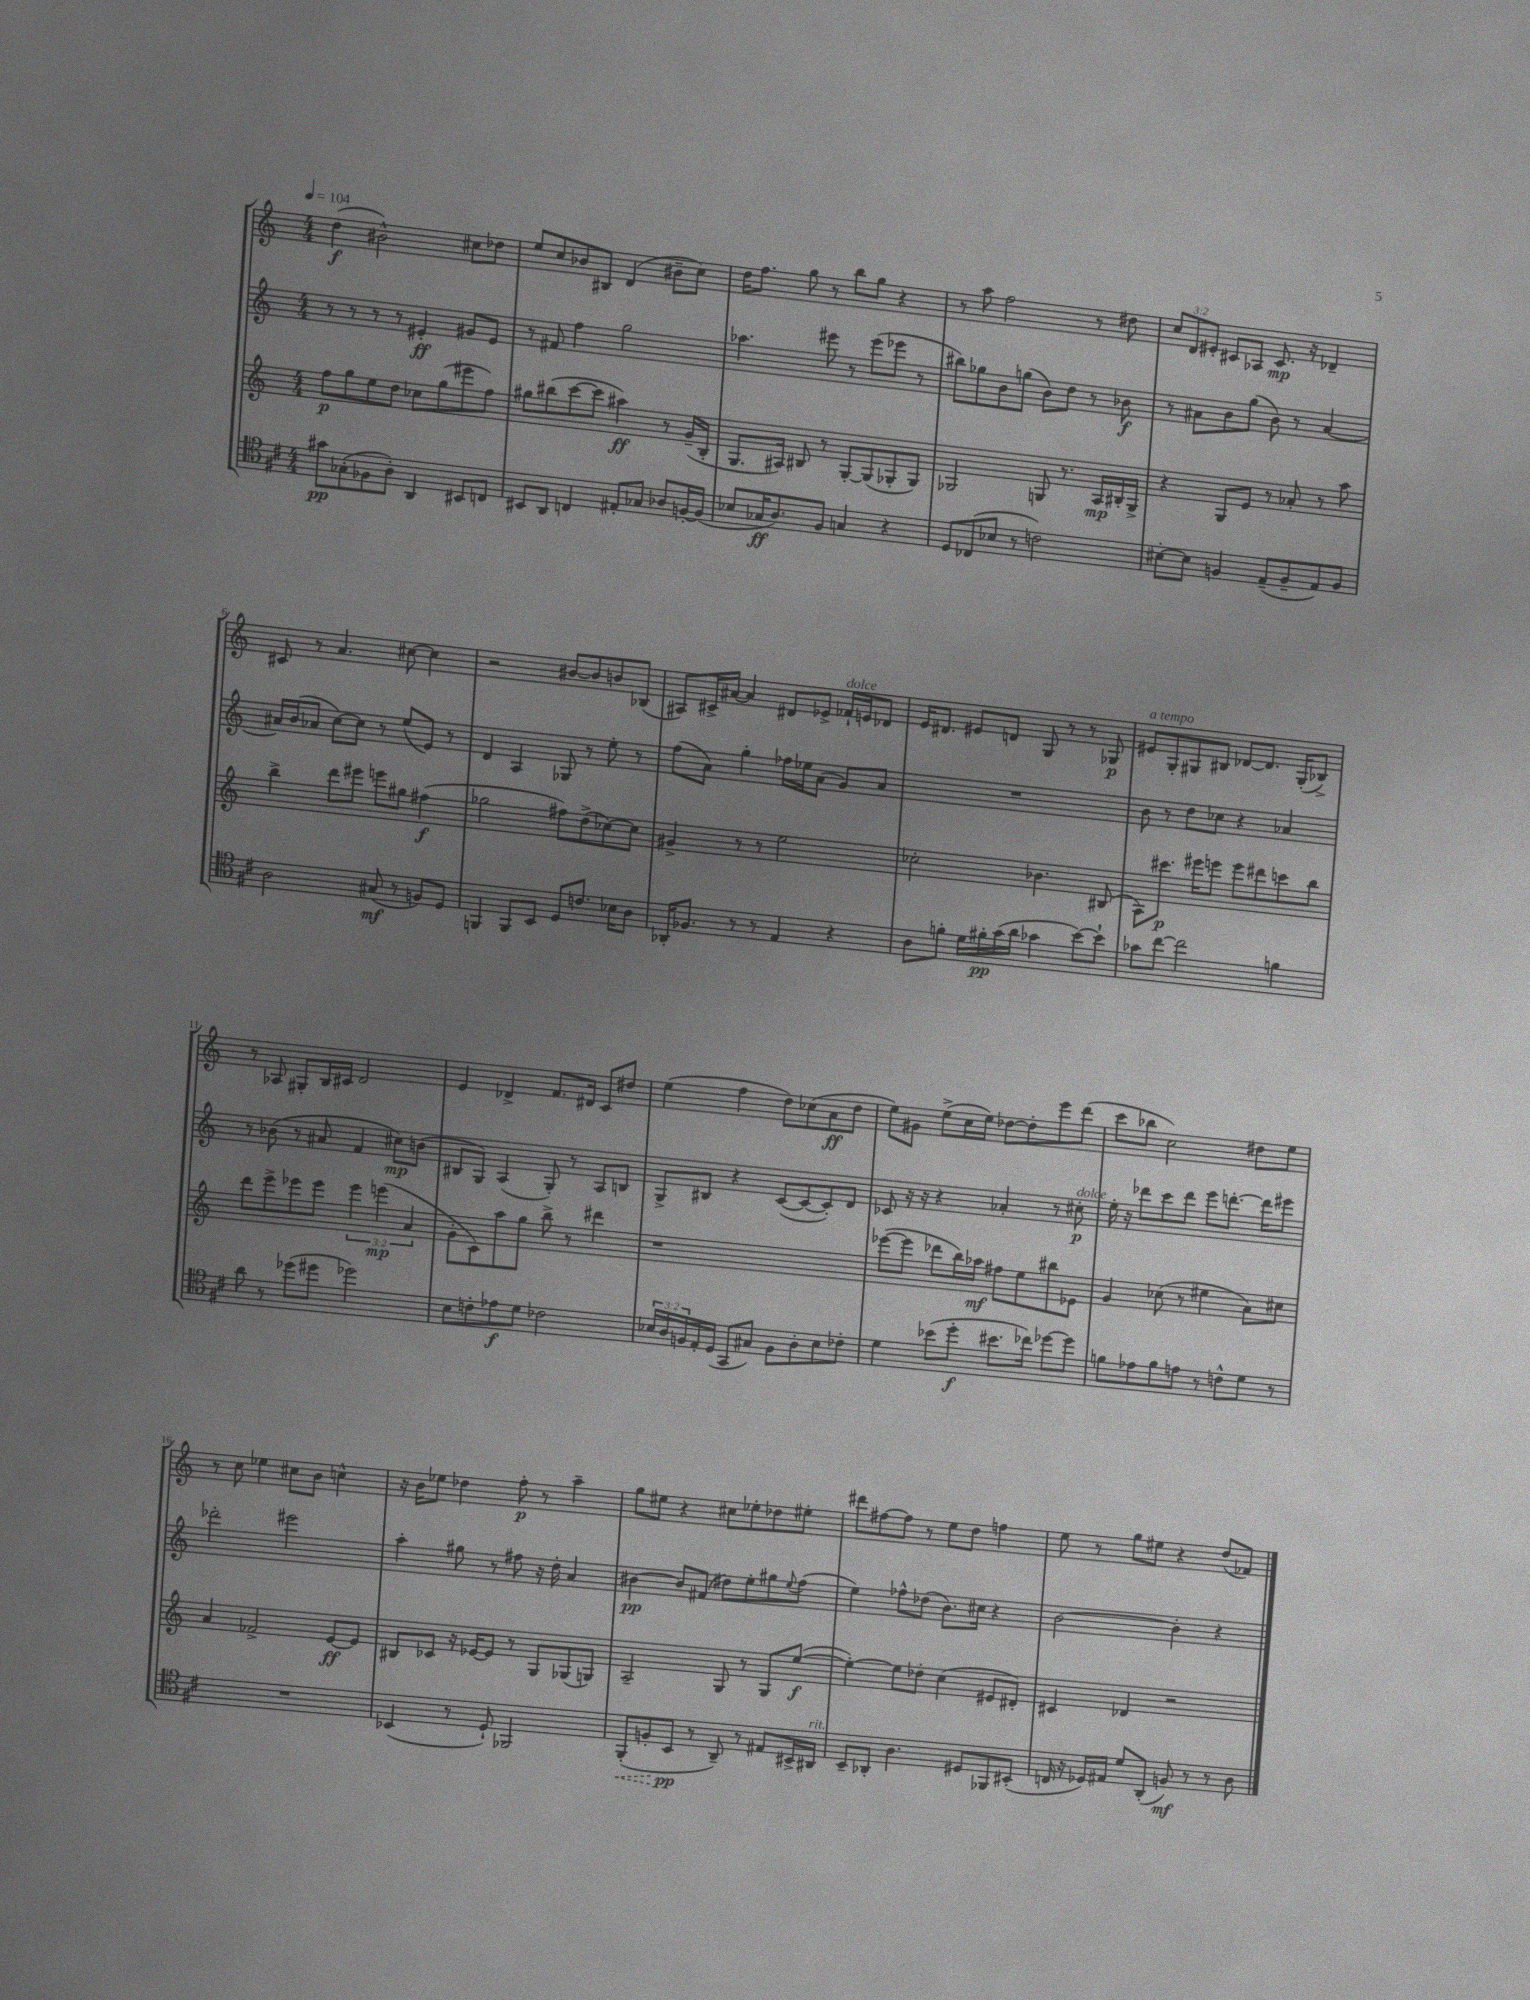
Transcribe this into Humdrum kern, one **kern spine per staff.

**kern	**dynam	**kern	**dynam	**kern	**dynam	**kern	**dynam
*part4	*part4	*part3	*part3	*part2	*part2	*part1	*part1
*staff4	*staff4	*staff3	*staff3	*staff2	*staff2	*staff1	*staff1
*clefC4	*	*clefG2	*	*clefG2	*	*clefG2	*
*k[f#c#]	*	*k[]	*	*k[]	*	*k[]	*
*M4/4	*	*M4/4	*	*M4/4	*	*M4/4	*
*MM104	*	*MM104	*	*MM104	*	*MM104	*
=1	=1	=1	=1	=1	=1	=1	=1
8g#X\L	pp	8ff\L	p	8r	.	(4dd\	f
(8G-X'\	.	8gg\	.	8r	.	.	.
8F-X\	.	8ee\	.	8r	.	2b#X^^\)	.
8A'\J)	.	8dd\J	.	8r	.	.	.
4AA/	.	8cc-X\L	.	4e#X'/	ff	.	.
.	.	(8gg\	.	.	.	.	.
8BB#X/L	.	8eee#X\	.	8g#X/L	.	8cc#X\L	.
8Cn/J	.	8ff\J)	.	8e#/J	.	8dd-X\J	.
=2	=2	=2	=2	=2	=2	=2	=2
8BB#X/L	.	8gg#X\L	.	8r	.	8ee/L	.
8AA/J	.	(8bb#X\	.	8f#X/	.	8cc/	.
4Cn/	.	[8ccc\	.	4ff\	.	8b-X/	.
.	.	8ccc\J]	.	.	.	8B#X/J	.
8E#X'/L	.	4aa#X\)	ff	2gg\	.	(4d/	.
8G-X/J	.	.	.	.	.	.	.
8A-X/L	.	8r	.	.	.	8b#X~\L	.
[16Fn'/L	.	(16g~/LL	.	.	.	8cc\J)	.
(16F/JJ]	.	16B'/JJ	.	.	.	.	.
=3	=3	=3	=3	=3	=3	=3	=3
8B-X/L	.	8.G/L	.	4.aa-X\	.	16dd\KL	.
.	.	.	.	.	.	8.ff\J	.
16G-X/K	ff	.	.	.	.	.	.
8.A/)	.	16A#X/Jk)	.	.	.	.	.
.	.	8B#X/	.	.	.	8gg\	.
8F#/J	.	8r	.	8eee#X\	.	8r	.
4Gn/	.	[8G'/L	.	8r	.	8bb\L	.
.	.	(8G/]	.	(8eee#\L	.	8gg\J	.
4r	.	8G-X'/	.	8eee-X\J	.	4r	.
.	.	8G-/J)	.	8r	.	.	.
=4	=4	=4	=4	=4	=4	=4	=4
8D/L	.	2G-X/	.	8bb#X\L)	.	8r	.
(8C-X/	.	.	.	8gg-X\	.	8aa\	.
8B-X/J	.	.	.	8b\	.	2ff\	.
8r	.	.	.	(8ggn\J	.	.	.
2cn\)	.	8Gn/	.	8b\L)	.	.	.
.	.	8.r	.	8dd\J	.	.	.
.	.	.	.	8r	.	8r	.
.	.	16A/LL	mp	.	.	.	.
.	.	16B#X'/	.	8b-X\	f	8dd#X\	.
.	.	16G^/JJ	.	.	.	.	.
=5	=5	=5	=5	=5	=5	=5	=5
[8B#X'\L	.	4r	.	8r	.	12cc/L	.
.	.	.	.	.	.	12d/	.
8B#\J]	.	.	.	8a#X\L	.	.	.
.	.	.	.	.	.	12e#X'/J	.
4Fn/	.	8G/L	.	8b\	.	8c#X/L	.
.	.	8e/J	.	(8gg\J	.	8A-X/J	.
(8E~/L	.	8r	.	8b\)	.	8.c#/	mp
8F~/	.	8a-X'/	.	8r	.	.	.
.	.	.	.	.	.	16r	.
8E/)	.	8r	.	[4a#/	.	4d-X~/	.
8F/J	.	8aa\	.	.	.	.	.
!!LO:LB:g=z
=6	=6	=6	=6	=6	=6	=6	=6
2A\	.	4bb^\	.	16a#X/LL]	.	8c#X/	.
.	.	.	.	(16b/J	.	.	.
.	.	.	.	8a-X/J	.	8r	.
.	.	8ddd\L	.	[8cc\L)	.	4.a/	.
.	.	8eee#X\J	.	8cc\J]	.	.	.
(8G#X/	mf	8eeen\L	.	8r	.	.	.
8r	.	8gg#X\J	.	(8ee/L	.	[8cc#X\	.
8Fn/L)	.	(4ff#X\	f	8e/J)	.	4cc#\]	.
8D/J	.	.	.	8r	.	.	.
=7	=7	=7	=7	=7	=7	=7	=7
4FFn/	.	2gg-X\	.	4d/	.	2r	.
8FF/L	.	.	.	4A/	.	.	.
8BB/J	.	.	.	.	.	.	.
8D/L	.	8ff#X\L)	.	8G-X/	.	[8b#X/L	.
8.cn/J	.	(8dd^\	.	8r	.	8b#/]	.
.	.	[8cc-X\)	.	8ee'\	.	8bn/	.
16B-X\KL	.	.	.	.	.	.	.
8A\J	.	8cc-\J]	.	8r	.	(8B-X/J	.
=8	=8	=8	=8	=8	=8	=8	=8
16AA-X'/KL	.	4g#X^/	.	(8ff\L	.	8A#X/L)	.
8.F-X/J	.	.	.	.	.	.	.
.	.	.	.	8a\J)	.	16c#X^/L	.
.	.	.	.	.	.	[16a#X/JJ	.
8r	.	8r	.	4gg'\	.	4a#/]	.
8r	.	8r	.	.	.	.	.
4E/	.	2ee\	.	16ff-X\LL	.	8d#X/L	.
.	.	.	.	16ee-X\J	.	.	.
.	.	.	.	(8a\J	.	8e-X^/J	.
!	!	!	!	!	!	!LO:TX:a:i:t=dolce	!
4r	.	.	.	8g/L)	.	16f-X`/LL	.
.	.	.	.	.	.	16en/J	.
.	.	.	.	8a/J	.	8d-X/J	.
=9	=9	=9	=9	=9	=9	=9	=9
8A\L	.	2cc-X'\	.	1r	.	16e/KL	.
.	.	.	.	.	.	8.d#X/J	.
8fn'\J	.	.	.	.	.	.	.
16d\LL	.	.	.	.	.	8e#X/L	.
16f#X'\	pp	.	.	.	.	.	.
(16g\	.	.	.	.	.	8dn/J	.
16a\JJ	.	.	.	.	.	.	.
4g-X\	.	4.b-X\	.	.	.	8G/	.
.	.	.	.	.	.	8r	.
[8b\L)	.	.	.	.	.	8r	.
8b`\J]	.	(8B#X/	.	.	.	8G-X/	p
=10	=10	=10	=10	=10	=10	=10	=10
!	!	!	!	!	!	!LO:TX:a:i:t=a tempo	!
8g-X\L	.	8A\L)	.	8b\	.	8e#X/L	.
[8cc#\J	.	8.ccc#X\J	p	8r	.	8G'/	.
2cc#\]	.	.	.	8dd\L	.	8G#X/	.
.	.	16eee#X\KL	.	.	.	.	.
.	.	8eeen\J	.	8cc-X\J	.	8B#X/J	.
.	.	8eee\L	.	4r	.	[8d-X/L	.
.	.	8ddd#X\	.	.	.	8.d-/J]	.
4fn\	.	8cccn\	.	4a-X/	.	.	.
.	.	.	.	.	.	(16G#'/KL	.
.	.	8bb\J	.	.	.	8B-X^/J)	.
!!LO:LB:g=z
=11	=11	=11	=11	=11	=11	=11	=11
8a\	.	8ddd\L	.	8r	.	8r	.
8r	.	8eee^\	.	(8b-X\	.	8A-X/	.
(8dd-X\L	.	8eee-X\	.	8r	.	8G#X'/L	.
8dd#X\J	.	8eee-\J	.	8a#X/	.	16B/L	.
.	.	.	.	.	.	16c#X/JJ	.
2dd-X\)	.	6eee-\	.	4f/	.	2d/	.
.	.	(6eeen\	mp	.	.	.	.
.	.	.	.	8cc#X\L)	mp	.	.
.	.	6a/	.	.	.	.	.
.	.	.	.	(8bn\J	.	.	.
=12	=12	=12	=12	=12	=12	=12	=12
8B\L	.	8g'\L	.	8B#X/L	.	4e/	.
8cn'\	.	8c\)	.	8G/J)	.	.	.
8e-X\	f	8aa\	.	(4A/	.	4d-X^/	.
8d\J	.	8gg\J	.	.	.	.	.
2c-X\	.	8bb^\	.	8G'/)	.	8.f/L	.
.	.	8r	.	8r	.	.	.
.	.	.	.	.	.	16d#X/Jk	.
.	.	4ddd#X\	.	8A/L	.	8c/L	.
.	.	.	.	8Bn/J	.	8dd#X/J	.
=13	=13	=13	=13	=13	=13	=13	=13
24B-X/LL	.	1r	.	8G^/L	.	(4ee\	.
24A/	.	.	.	.	.	.	.
24Fn/	.	.	.	.	.	.	.
16E'/	.	.	.	8B#X/J	.	.	.
(16D/JJ	.	.	.	.	.	.	.
8GG/L	.	.	.	4r	.	4ff\	.
8G#X/J)	.	.	.	.	.	.	.
8F\L	.	.	.	([8c/L	.	8dd\L)	.
8A'\	.	.	.	8c/_	.	(8cc-X\	.
8B-\	.	.	.	8c'/])	.	8a\	ff
8c-X'\J	.	.	.	8d/J	.	8dd\J	.
=14	=14	=14	=14	=14	=14	=14	=14
4d\	.	([8eee-X\L	.	8c-X/	.	8ee\L)	.
.	.	8eee-\J]	.	16r	.	8g#X\J	.
.	.	.	.	16r	.	.	.
(8b-X\L	.	8ddd-X\L	.	4r	.	(8ee^\L	.
8dd'\J	f	16bb\L)	.	.	.	16cc\L	.
.	.	16aa-X\JJ	mf	.	.	16ee\JJ)	.
8.b#X\L	.	8ff#X\L	.	4a-X'/	.	[8dd-X\L	.
.	.	8ee\	.	.	.	8dd-'\]	.
16cc-X\Jk)	.	.	.	.	.	.	.
[8dd-X\L	.	8bb#X\	.	8r	.	8eee\	.
!	!	!	!	!LO:TX:a:i:t=dolce	!	!	!
8dd-\J]	.	8e-X\J	.	8cc#X'\	p	(8ddd\J	.
=15	=15	=15	=15	=15	=15	=15	=15
8fn\L	.	4g/	.	16ee'\	.	8ccc\L	.
.	.	.	.	16r	.	.	.
8e-X\	.	.	.	8ddd-X\L	.	8bb-X\J	.
8f\	.	(8cc-X\	.	8ccc\	.	2cc\)	.
8en\J	.	8r	.	8ddd-\J	.	.	.
8r	.	4ee#X\	.	8eee\L	.	.	.
8cn^^\L	.	.	.	[8.dddn'\J	.	.	.
8d\J	.	8a\L)	.	.	.	8dd#X\L	.
.	.	.	.	16ddd\KL]	.	.	.
8r	.	8cc#X\J	.	8eee#X\J	.	8ee\J	.
!!LO:LB:g=z
=16	=16	=16	=16	=16	=16	=16	=16
1r	.	4a/	.	2ddd-X'\	.	8r	.
.	.	.	.	.	.	8cc\	.
.	.	2f-X^/	.	.	.	4ee-X\	.
.	.	.	.	2eee#X\	.	8cc#X\L	.
.	.	.	.	.	.	8b\J	.
.	.	[8e/L	ff	.	.	4ccn^^\	.
.	.	8e/J]	.	.	.	.	.
=17	=17	=17	=17	=17	=17	=17	=17
(4BB-X/	.	8B#X/L	.	4aa'\	.	16r	.
.	.	.	.	.	.	16b\KL	.
.	.	8c-X/J	.	.	.	8ee-X\J	.
8r	.	16r	.	8gg#X\	.	4dd-X\	.
.	.	[16e-X/KL	.	.	.	.	.
8D`/)	.	8e-/J]	.	8r	.	.	.
2FF-X/	.	8r	.	8ff#X\	.	8ff'\	p
.	.	8G/L	.	16r	.	8r	.
.	.	.	.	16dd'\	.	.	.
.	.	(8G-X/	.	4a/	.	4aa~\	.
.	.	8Gn/J)	.	.	.	.	.
=18	=18	=18	=18	=18	=18	=18	=18
!	!LO:HP:b	!	!	!	!	!	!
(8FF#'/L	<	2A~/	.	[4b#X\	pp	8gg\L	.
8Fn'/	.	.	.	.	.	8ee#X\J	.
8BB/J	pp	.	.	8b#/L]	.	4r	.
8r	[	.	.	(8f#X/J	.	.	.
8AA~/)	.	8G/	.	8dd#X\L)	.	8cc#X\L	.
8r	.	8r	.	8ee'\	.	8ee-X'\	.
8E#X/L	.	8G/L	.	8gg#X\	.	8dd-X\	.
.	.	.	.	8qqee/	.	.	.
16BB#X^/L	.	([8ee/J	f	(8ff\J	.	8ee#X'\J	.
!LO:TX:a:i:t=rit.	!	!	!	!	!	!	!
16AA#X/JJ	.	.	.	.	.	.	.
=19	=19	=19	=19	=19	=19	=19	=19
8BB~/L	.	4ee'\_)	.	4ee\)	.	8ddd#X\L	.
8AA-X'/J	.	.	.	.	.	[8ff#X\	.
4.A\	.	8ee\L]	.	8ff-X^^\L	.	8ff#\J]	.
.	.	8dd-X'\J	.	(8dd-X\J	.	8r	.
.	.	(4cc\	.	8.b\L)	.	8ee\L	.
8D#X/L	.	.	.	.	.	8dd\J	.
.	.	.	.	16cc#X\Jk	.	.	.
8FF-X/	.	8e#X/L	.	4r	.	4ffn\	.
(8BB#X'/J	.	8d#X'/J)	.	.	.	.	.
=20	=20	=20	=20	=20	=20	=20	=20
16Cn/	.	4c#X/	.	[2b\	.	8ee\	.
16r	.	.	.	.	.	.	.
16D-X/LL)	.	.	.	.	.	8r	.
16E#X/JJ	.	.	.	.	.	.	.
8d/L	.	4d-X/	.	.	.	8gg\L	.
(8AA'/J	.	.	.	.	.	8ee#X\J	.
8Fn/)	mf	2r	.	4b'\]	.	4r	.
8r	.	.	.	.	.	.	.
8r	.	.	.	4r	.	(8dd/L	.
8A\	.	.	.	.	.	8f-X/J)	.
==	==	==	==	==	==	==	==
*-	*-	*-	*-	*-	*-	*-	*-
